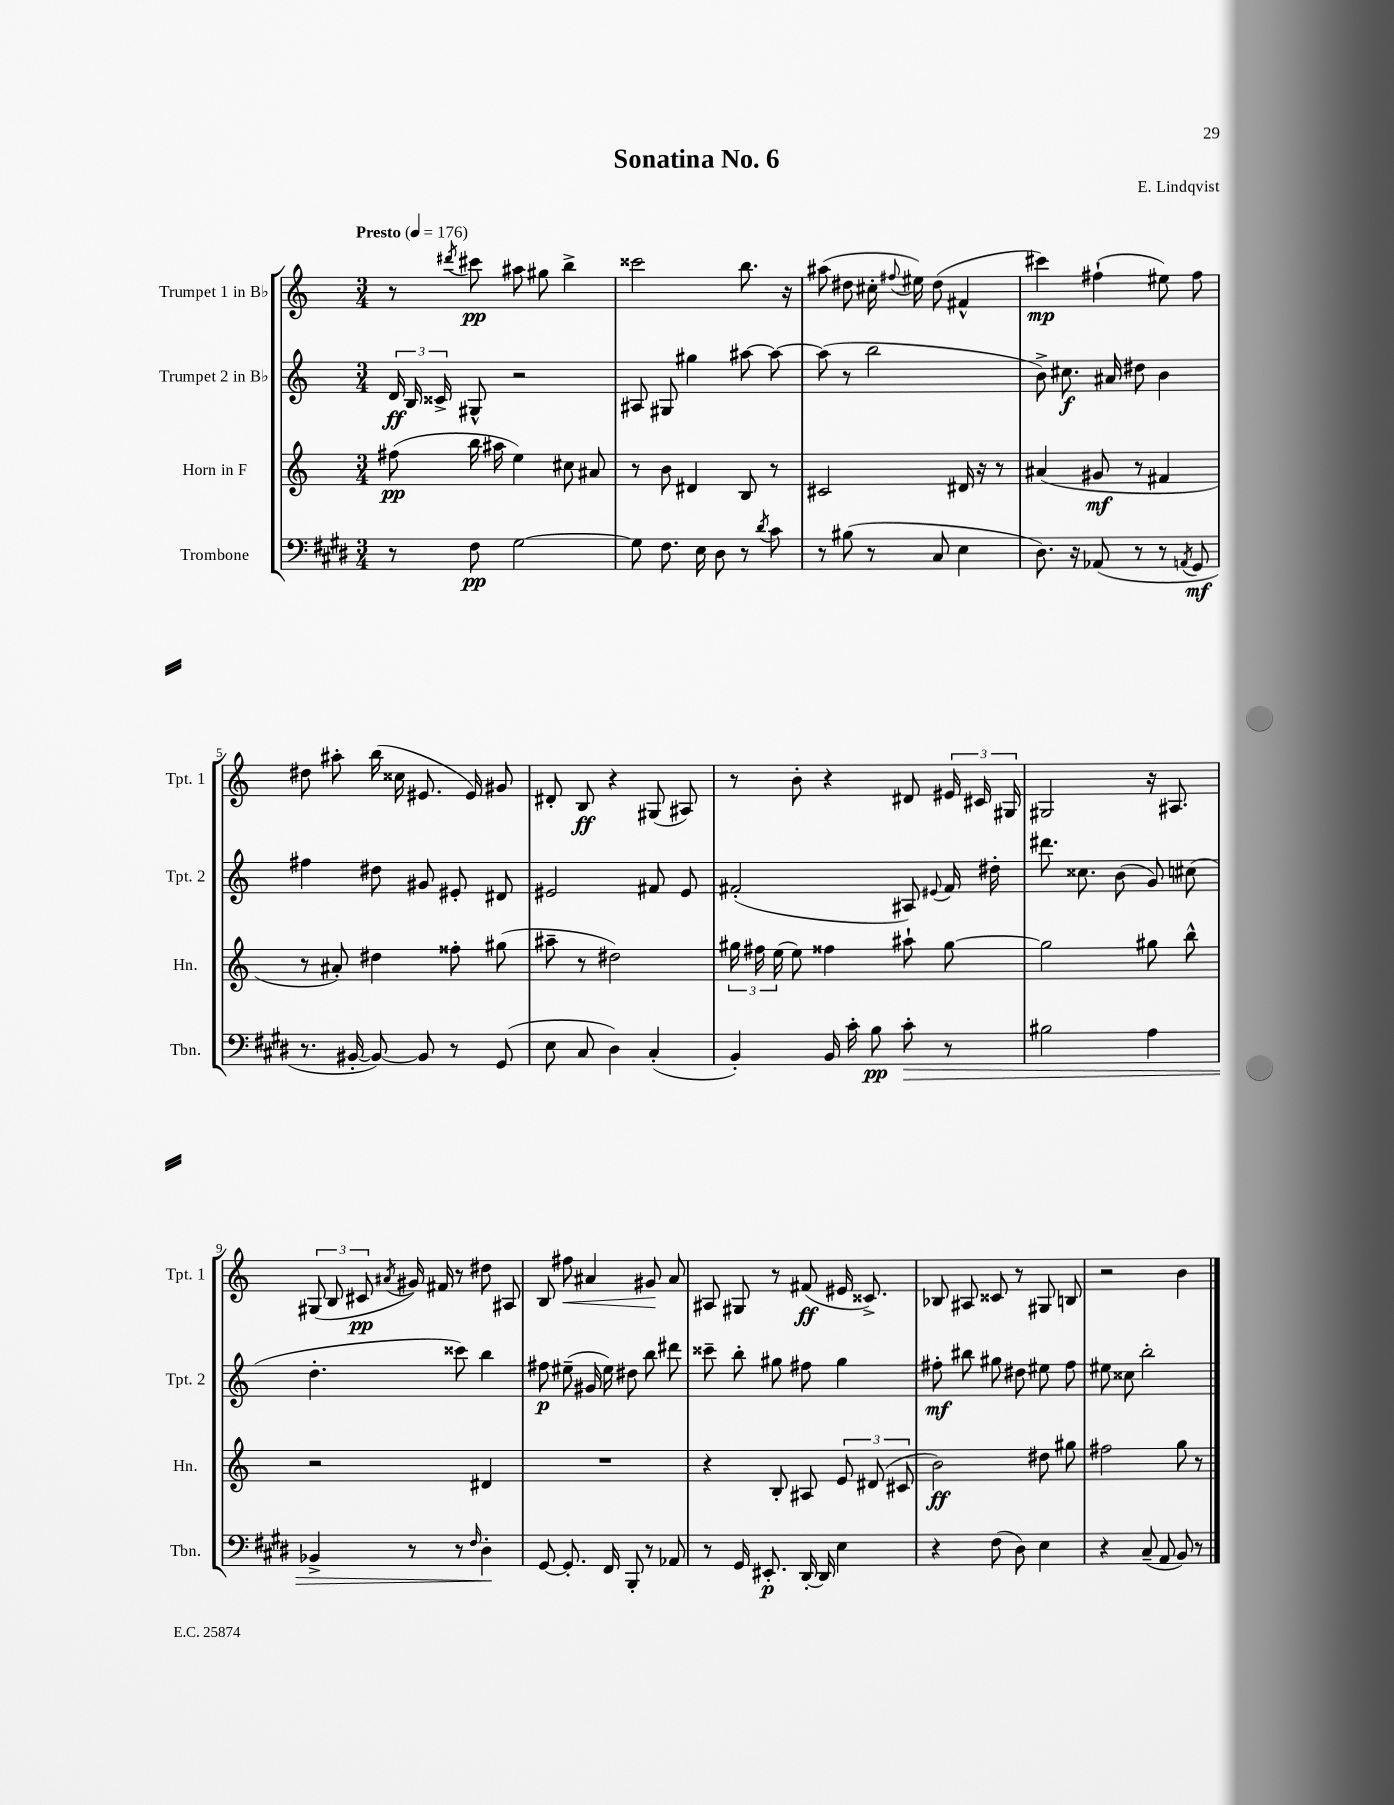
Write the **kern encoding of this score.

**kern	**kern	**kern	**kern
*staff4	*staff3	*staff2	*staff1
*clefF4	*clefG2	*clefG2	*clefG2
*k[f#c#g#d#]	*k[]	*k[]	*k[]
*M3/4	*M3/4	*M3/4	*M3/4
*MM176	*MM176	*MM176	*MM176
8r	(8ff#	24d	8r
.	.	24B	.
.	.	24c##^	.
.	.	.	8qddd#
8F#	16bb	8G#^^	8ccc#
.	16aa#	.	.
[2G#	4ee)	2r	8aa#
.	.	.	8gg#
.	8cc#	.	4bb^
.	8a#	.	.
=	=	=	=
8G#]	8r	8A#	2ccc##
8.F#	8b	8G#	.
.	4d#	4gg#	.
16E	.	.	.
8D#	.	.	.
8r	8B	[8aa#	8.bb
8qd#	.	.	.
8c#	8r	8aa#_	.
.	.	.	16r
=	=	=	=
8r	2c#	(8aa#]	(8aa#
(8B#	.	8r	8dd#
8r	.	2bb	16cc#'
.	.	.	8qqff#
.	.	.	16ee#)
8C#	.	.	(8dd#
4E	16d#	.	4f#^^
.	16r	.	.
.	8r	.	.
=	=	=	=
8.D#)	(4a#	8b^)	4ccc#)
.	.	8.cc#	.
16r	.	.	.
(8AA-	8g#	.	(4ff#`
.	.	16a#	.
8r	8r	8dd#	.
8r	4f#	4b	8ee#)
8qAA	.	.	.
8GG#	.	.	8ff#
=	=	=	=
8.r	8r	4ff#	8dd#
.	8a#')	.	8aa#'
[16BB#'	.	.	.
8BB#_)	4dd#	8dd#	(16bb
.	.	.	16cc##
8BB#]	.	8g#	8.e#
8r	8ff##'	8e#'	.
.	.	.	16e#)
(8GG#	(8gg#	8d#	8g#
=	=	=	=
8E	8aa#~	2e#	8d#'
8C#	8r	.	8B
4D#)	2dd#)	.	4r
(4C#'	.	8f#	(8G#
.	.	8e#	8A#)
=	=	=	=
4BB')	24gg#	(2f#'	8r
.	24ff#	.	.
.	(24ee	.	.
.	8ee)	.	8b'
16BB	4ff##	.	4r
16c#'	.	.	.
8B	.	.	.
8c#'	8aa#`	8A#)	8d#
.	.	8qqe#	.
8r	[8gg#	16f#	24e#
.	.	.	24c#
.	.	16dd#'	.
.	.	.	24G#
=	=	=	=
2B#	2gg#]	8.ddd#	2G#
.	.	8.cc##	.
.	.	(8b	.
4A	8gg#	8g)	16r
.	.	.	8.A#
.	8bb^^	(8cc#	.
=	=	=	=
4BB-^	2r	4.dd'	(12G#
.	.	.	12B
.	.	.	12c#
.	.	.	8qa#
8r	.	.	16g#)
.	.	.	16f#
8r	.	8ccc##)	8r
16qqF#	.	.	.
4D#'	4d#	4bb	8dd#
.	.	.	8A#
=	=	=	=
[8GG#	2.r	8ff#	8B
8.GG#']	.	(8ee#~	8ff#
.	.	16g#	4a#
16FF#	.	16ee#)	.
8BBB'	.	8dd#	.
8r	.	8bb	8g#
8AA-	.	8ddd#	8a#
=	=	=	=
8r	4r	8ccc##~	8A#
16GG#	.	8bb'	8G#
8.EE#'	.	.	.
.	8B'	8gg#	8r
[16DD#'	8A#	8ff#	(8f#
16DD#]	.	.	.
4E	12e	4gg#	16e#
.	.	.	8.c##^)
.	(12d#	.	.
.	12c#	.	.
=	=	=	=
4r	2b)	8ff#'	8B-
.	.	8bb#	8A#
(8F#	.	8gg#	8c##
8D#)	.	8dd#	8r
4E	8dd#	8ee#	8G#
.	8gg#	8ff#	8B
=	=	=	=
4r	2ff#	8ee#	2r
.	.	8cc##	.
(8C#~	.	2bb'	.
8AA	.	.	.
8BB)	8gg	.	4b
8r	8r	.	.
==	==	==	==
*-	*-	*-	*-
